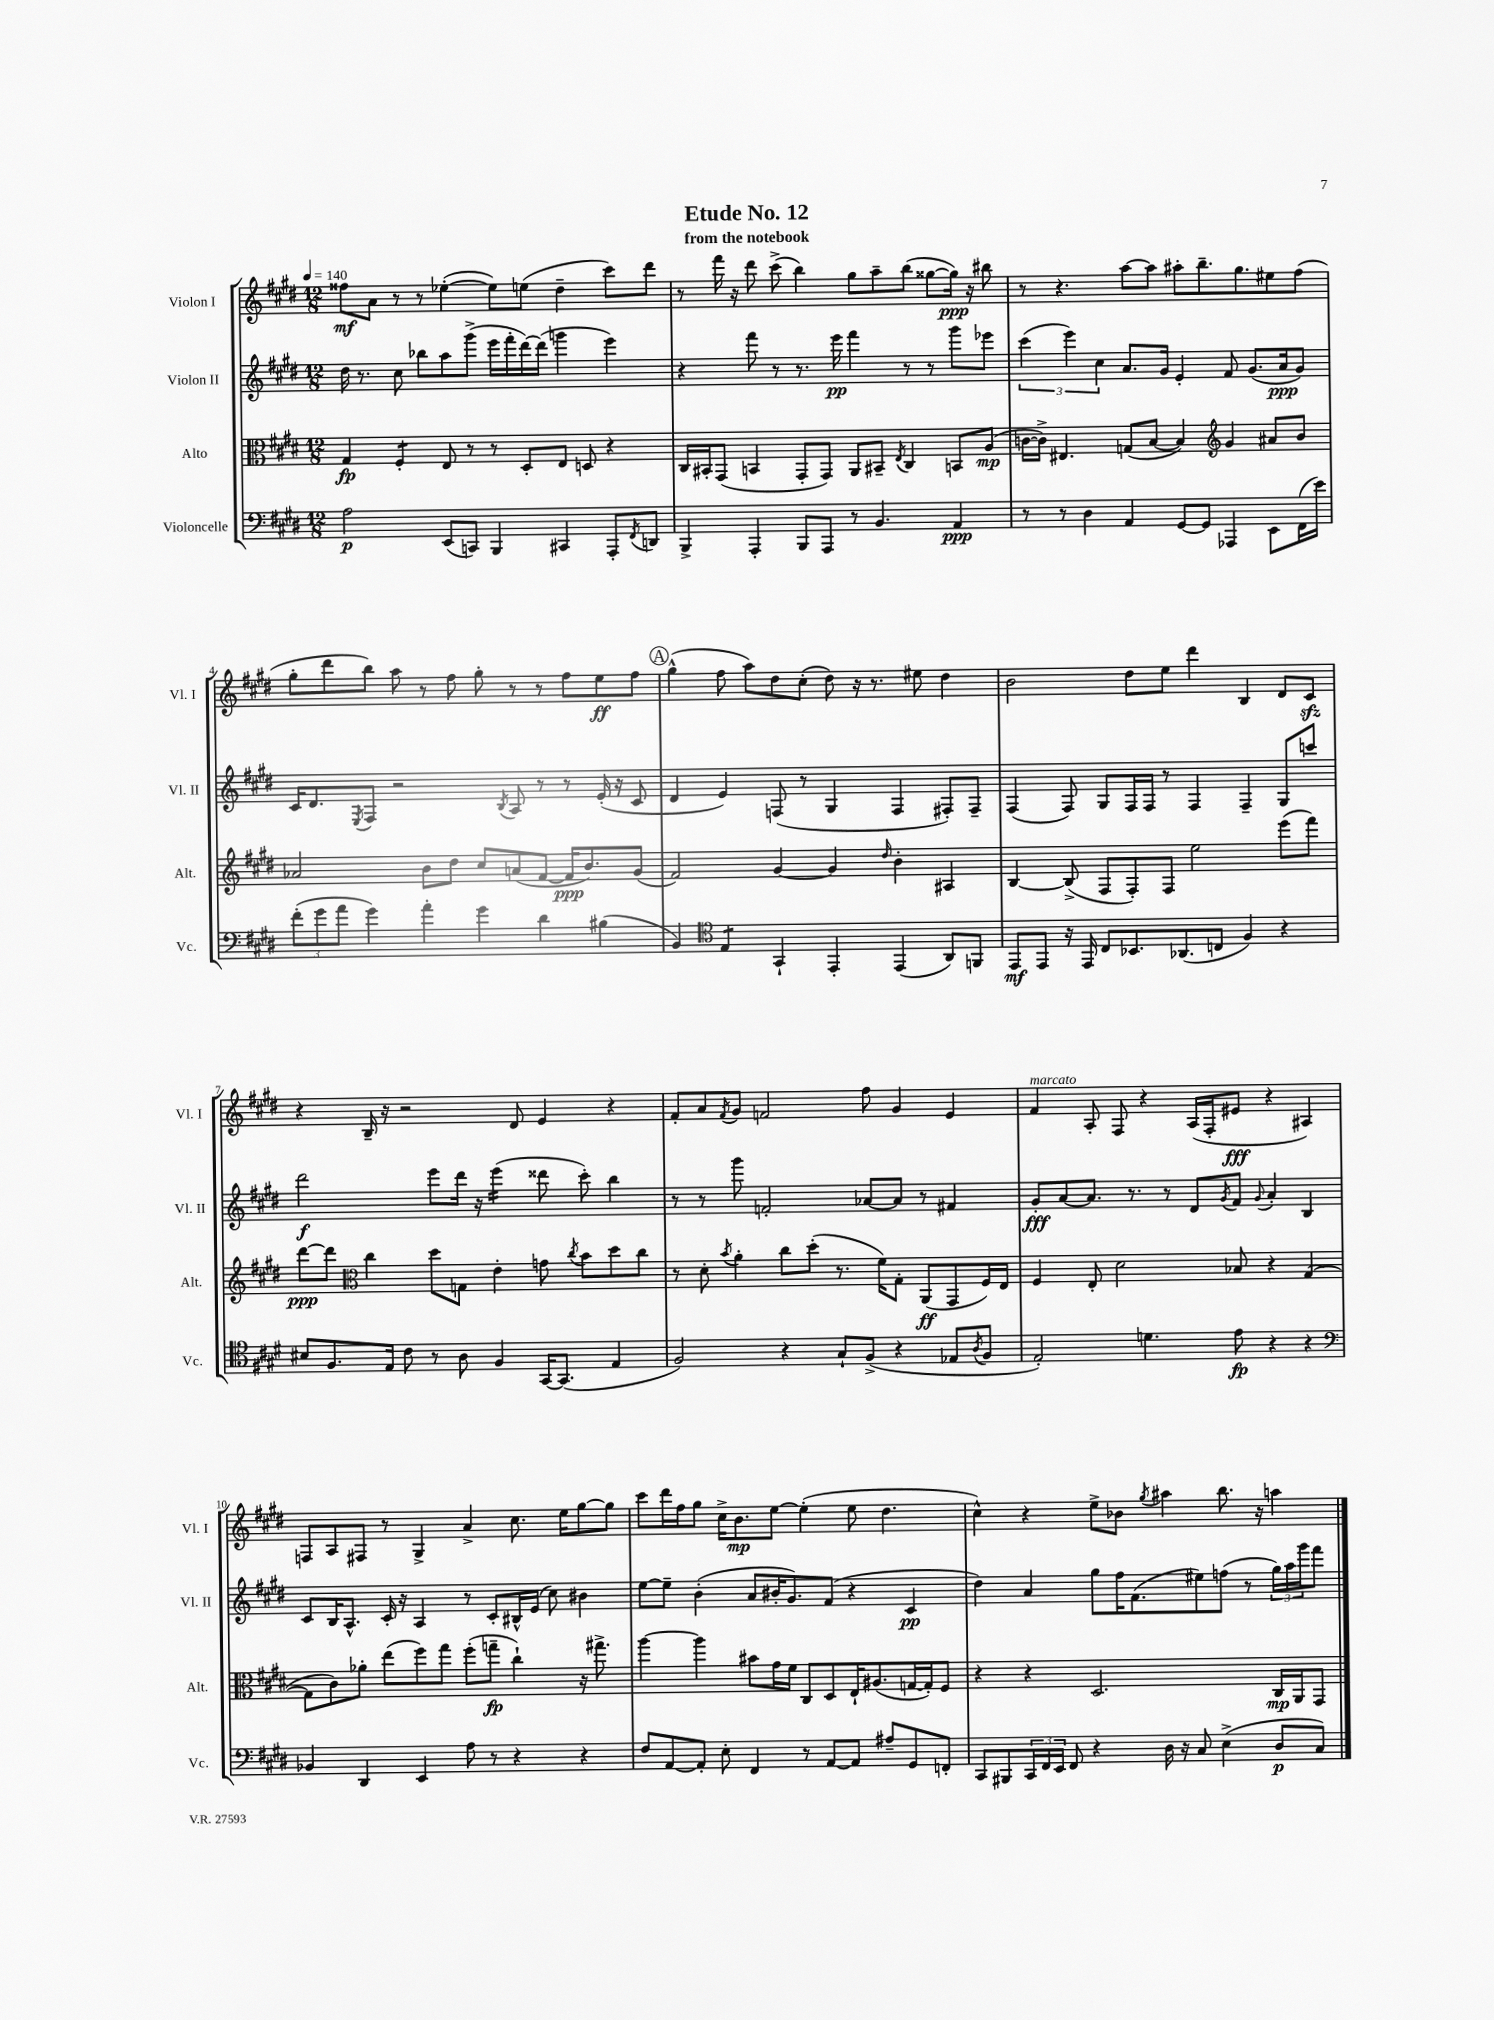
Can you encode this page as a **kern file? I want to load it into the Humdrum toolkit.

**kern	**kern	**kern	**kern
*staff4	*staff3	*staff2	*staff1
*clefF4	*clefC3	*clefG2	*clefG2
*k[f#c#g#d#]	*k[f#c#g#d#]	*k[f#c#g#d#]	*k[f#c#g#d#]
*M12/8	*M12/8	*M12/8	*M12/8
*MM140	*MM140	*MM140	*MM140
2A\	4G#/	16dd#\	8ff##\L
.	.	8.r	.
.	.	.	8a\J
.	4F#'/	8cc#\	8r
.	.	8bb-\L	8r
(8EE/L	8E/	8aa\	([4ee-'\
8CC/J)	8r	(8ggg#^\J	.
4BBB/	8r	16eee\LL	8ee-\]L)
.	.	16fff#'\	.
.	8D#'/L	[16ddd#\)	(8ee\J
.	.	(16ddd#\]JJ	.
4CC#/	8E/J	4ggg\	4dd#~\
.	8D/	.	.
8AAA'/L	4r	4eee\)	8ccc#\L)
8qFF#/	.	.	.
8DD/J	.	.	8ddd#\J
=	=	=	=
4BBB^/	16C#/LL	4r	8r
.	16BB#'/J	.	.
.	(8GG#/J	.	16fff#\
.	.	.	16r
4AAA'/	4BB/	8fff#\	8ddd#\
.	.	8r	(8ccc#^\
8BBB/L	8GG#'/L	8.r	4bb\)
8AAA/J	8GG#/J)	.	.
.	.	16eee\	.
8r	8AA/L	4fff#\	8gg#\L
4.BB/	8BB#~/J	.	8aa~\
.	8qE/	.	.
.	4C#/	8r	(8bb\J
.	.	8r	[8gg##\L
4AA/	8BB/L	8ggg#\L	16gg##\]Jk)
.	.	.	16r
.	(8A/J	8eee-\J	8bb#\
=	=	=	=
8r	[16c\LL	(6ccc#\	8r
.	16c^\]JJ)	.	.
8r	4.E#/	.	4.r
.	.	6eee\)	.
4D#\	.	.	.
.	.	6cc#\	.
4AA/	(8G/L	8.a/L	[8aa\L
.	[8B/J	.	8aa\]J
.	.	16g#/Jk	.
[8GG#/L	4B/])	4e'/	8aa#'\L
8GG#/]J	.	.	8.bb~\
*	*clefG2	*	*
4AAA-/	4g#/	8f#/	.
.	.	.	8.gg#\
.	.	(8.g#/L	.
8EE\L	8a#/L	.	8ee#\
.	.	16a/k	.
(16FF#\L	8b/J	8g#/J)	(8ff#\J
16e\JJ)	.	.	.
=	=	=	=
(12f#'\L	2a-/	16c#/LK	8gg#'\L
.	.	8.d#/	.
12g#\	.	.	.
.	.	.	8ddd#\
12a\J	.	.	.
.	.	8qE/	.
4g#\)	.	8F#/J	8bb\J)
.	.	2r	8aa\
4a'\	8b\L	.	8r
.	8dd#\J	.	8ff#\
4g#\	8cc#/L	.	8gg#'\
.	.	8qB/	.
.	(8a/	8A/	8r
4d#\	[8f#/J	8r	8r
.	16f#/]LK	8r	8ff#\L
.	8.b/)	.	.
(4B#\	.	(16e'/	8ee\
.	.	16r	.
.	(8g#/J	8c#/	8ff#\J
=	=	=	=
4BB/)	2f#/)	4d#/	(4gg#^^\
*clefC4	*	*	*
4E/	.	4e/)	8ff#\
.	.	.	8aa\L)
4GG#`/	[4g#/	(8F/	8dd#\
.	.	8r	(8cc#'\J
4EE'/	4g#/]	4G#/	8dd#\)
.	.	.	16r
.	.	.	8.r
.	16qqdd#/	.	.
(4EE/	4b'\	4F/	.
.	.	.	8ee#\
8AA/L)	4A#/	8F#'/L)	4dd#\
8FF/J	.	8F#~/J	.
=	=	=	=
8EE/L	[4B/	(4F#/	2b\
8EE/J	.	.	.
16r	(8B^/]	8F#/)	.
16EE/	.	.	.
8C#/L	8F#/L	8G#/L	.
8.BB-/	8F#'/)	16F#/L	8dd#\L
.	.	16F#/JJ	.
.	8F#/J	8r	8ee\J
(8.AA-/	.	.	.
.	2ee\	4F#/	4ddd#\
8C/J	.	.	.
4F#/)	.	4F#~/	4B/
4r	(8eee\L	8G#/L	8d#/L
.	8fff#\J)	8ccc/J	8c#/J
=	=	=	=
8B#/L	[8ddd#\L	2ddd#\	4r
8.F#/	8ddd#\]J	.	.
*	*clefC3	*	*
.	4cc#\	.	16B~/
16E/Jk	.	.	16r
8c#\	.	.	2r
8r	8dd#\L	8eee\L	.
8A\	8G\J	16ddd#\Jk	.
.	.	16r	.
4F#/	4e'\	(4eee\	.
.	.	.	8d#/
[16GG#/LK	8g\	8ddd##\	4e/
(8.GG#/]J	.	.	.
.	8qcc#/	.	.
.	8b\L	8ccc#'\)	.
4E/	8dd#\	4bb\	4r
.	8cc#\J	.	.
=	=	=	=
2F#/)	8r	8r	8f#'/L
.	8d#'\	8r	8a/
.	8qb/	.	8qf#/
.	4a'\	8ggg#\	8g#/J
.	.	2f'/	2f/
4r	8cc#\L	.	.
.	(8dd#'\J	.	.
8G#`/L	8.r	.	.
(8F#^/J	.	[8a-/L	8ff#\
.	16f#\LK)	.	.
4r	8G#'\J	8a-/]J	4g#/
.	(8AA/L	8r	.
8E-/L	8GG#/	4f#/	4e/
8qA/	.	.	.
8F#/J	16F#/L)	.	.
.	16E/JJ	.	.
=	=	=	=
2E'/)	4F#/	8g#'/L	4f#/
.	.	[8a/	.
.	8E'/	8.a/]J	8A'/
.	2d#\	.	8F#/
.	.	8.r	.
4.d\	.	.	4r
.	.	8r	.
.	.	8d#/L	(16A/LL
.	.	.	16F#'/J
.	.	8qg#/	.
8e\	8B-/	8f#/J	8e#/J
.	.	8qqg#/	.
4r	4r	4a'/	4r
4r	([4G#/	4B/	4A#/)
=	=	=	=
*clefF4	*	*	*
4BB-/	8G#\]L	8c#/L	8F/L
.	8c#\)	16B/K	8A/
.	.	8.A^^/J	.
4DD#/	8a-'\J	.	8F#/J
.	(8ee\L	16c#'/	8r
.	.	16r	.
4EE/	8ff#\)	4A/	4G#^/
.	8gg#\J	.	.
8A\	(8ff#'\L	8r	4a^/
8r	8gg~\J	8c#'/L	.
4r	4cc#`\)	16B#^^/L	8.cc#\
.	.	(16e/JJ	.
.	.	8cc#\)	.
.	.	.	16ee\LK
4r	16r	4b#\	[8gg#\
.	8.gg#^\	.	.
.	.	.	8gg#\]J
=	=	=	=
8F#/L	[4aa\	[8ee\L	8ccc#\L
[8AA/	.	8ee~\]J	16ddd#\L
.	.	.	16ff#\J
8AA'/]J	4aa\]	(4b'\	8gg#\J
8E'\	.	.	16cc#^\LK
.	.	.	8.b\
4FF#/	8b#\L	8a/L	.
.	16g#\L	16b#'/K	[8ee\J
.	16f#\JJ	8.g#/)	.
8r	8C#/L	.	(4ee'\]
[8AA/L	8D#/	(8f#/J	.
8AA/]J	16E`/K	4r	8ee\
.	(8.A#/	.	.
8A#~/L	.	.	4.dd#\
8GG#/	[16G/L	4c#/	.
.	16G'/]J)	.	.
8FF'/J	8F#/J	.	.
=	=	=	=
8CC#/L	4r	4dd#\)	4cc#^^\)
8BBB#/	.	.	.
24CC#/L	4r	4a/	4r
24FF#/	.	.	.
24EE/JJ	.	.	.
8FF#/	.	.	.
4r	2.D#/	8gg#\L	8ee^\L
.	.	16ff#\K	8b-\J
.	.	(8.f#\	.
.	.	.	8qgg#/
16D#\	.	.	4aa#\
16r	.	.	.
8C#/	.	8ee#\)	.
(4E^\	.	(8ff\J	8.bb\
.	.	8r	.
.	.	.	16r
8D#/L	16C#/LL	24gg#\LL)	4aa\
.	.	24aa\	.
.	16AA/J	.	.
.	.	24ggg#\J	.
8C#/J)	8GG#/J	8fff#\J	.
==	==	==	==
*-	*-	*-	*-
